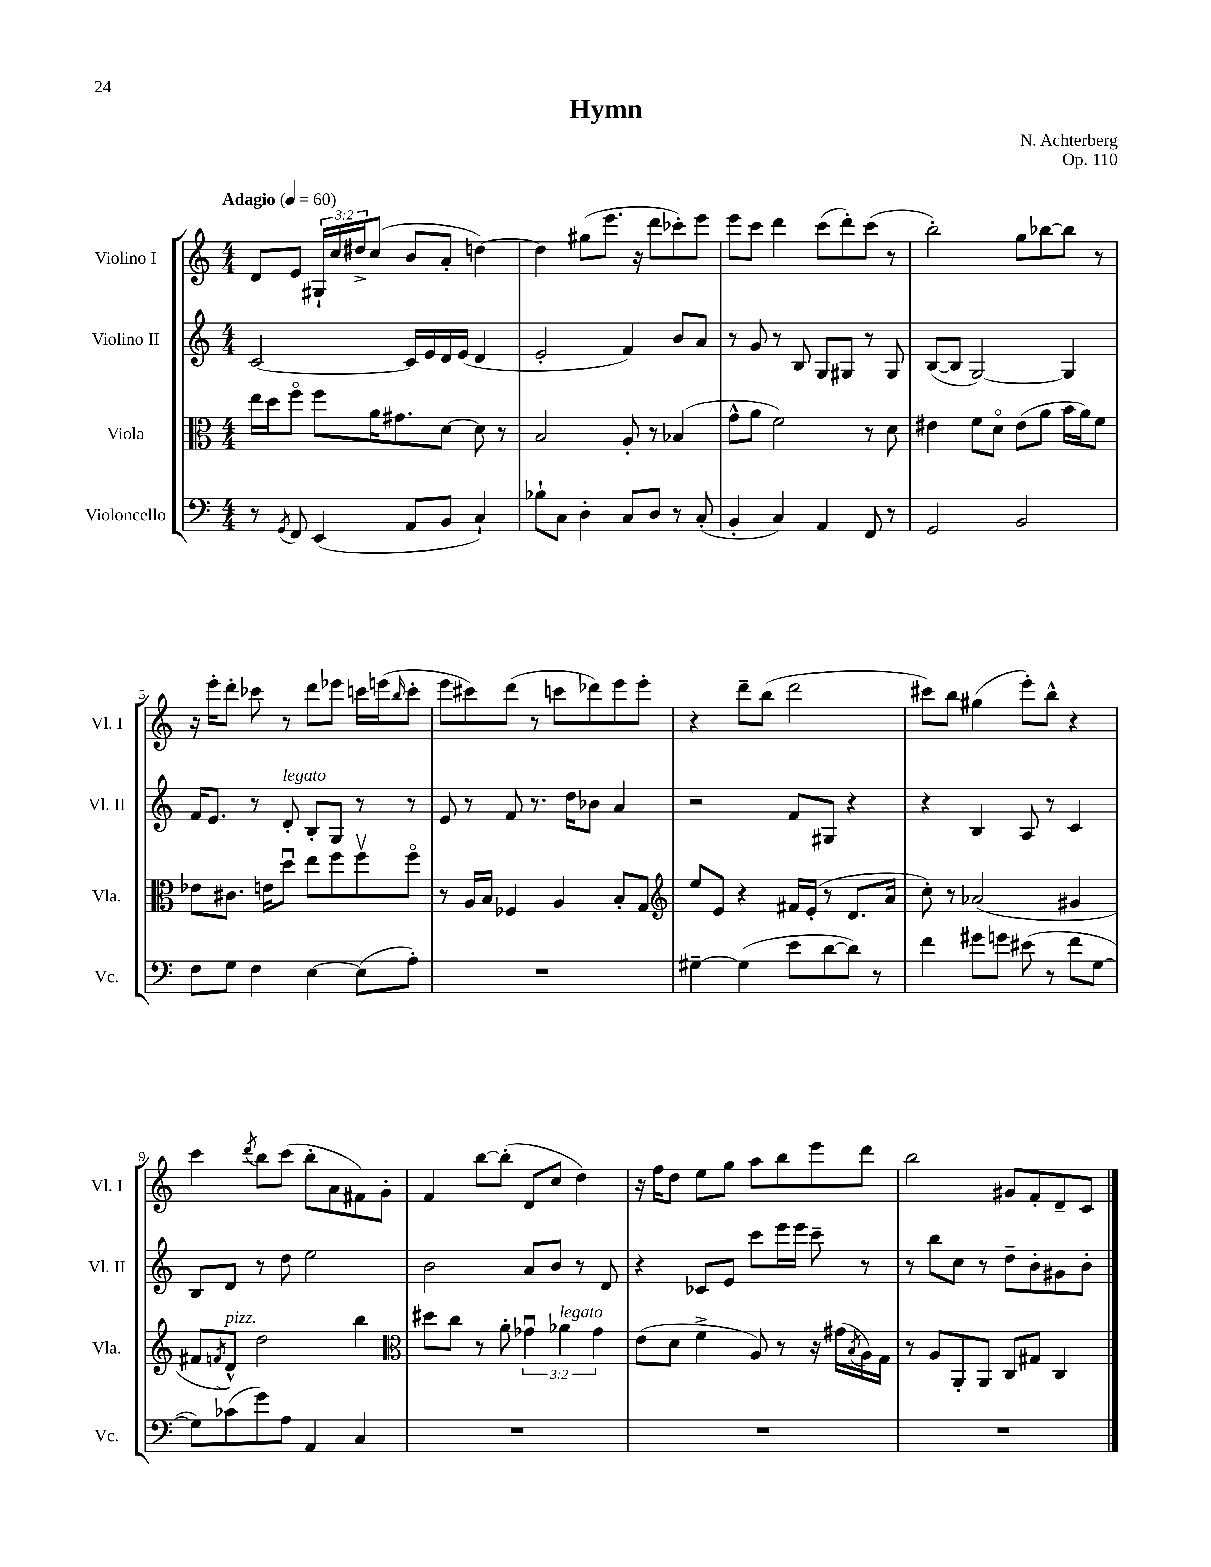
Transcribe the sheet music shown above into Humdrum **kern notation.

**kern	**kern	**kern	**kern
*part4	*part3	*part2	*part1
*staff4	*staff3	*staff2	*staff1
*I"Violoncello	*I"Viola	*I"Violino II	*I"Violino I
*I'Vc.	*I'Vla.	*I'Vl. II	*I'Vl. I
*clefF4	*clefC3	*clefG2	*clefG2
*k[]	*k[]	*k[]	*k[]
*M4/4	*M4/4	*M4/4	*M4/4
*MM60	*MM60	*MM60	*MM60
=1	=1	=1	=1
!	!	!	!LO:TX:a:B:t=Adagio
8r	16ee\LL	[2c/	8d/L
.	16dd\J	.	.
8qGG/	.	.	.
8FF/	8ff\J	.	8e/J
(4EE/	8ff\L	.	24G#X`/LL
.	.	.	24cc/
.	.	.	24dd#X^/J
.	16a\K	.	(8cc/J
.	8.g#X\	.	.
8AA/L	.	16c/LL]	8b/L
.	.	16e/	.
8BB/J	[8d\J	16d/	8a'/J
.	.	(16e/JJ	.
4C`/)	8d\]	4d/	[4ddn\)
.	8r	.	.
=2	=2	=2	=2
8B-X`\L	2B/	2e'/	4dd\]
8C\J	.	.	.
4D'\	.	.	(8gg#X\L
.	.	.	8.eee\J
8C/L	8A'/	4f/)	.
.	.	.	16r
8D/J	8r	.	8ddd\L
8r	(4B-X/	8b/L	8ccc-X'\)
(8C'/	.	8a/J	8eee\J
=3	=3	=3	=3
4BB'/	8g^^\L	8r	8eee\L
.	8a\J	8g/	8ccc\J
4C/)	2f\)	8r	4ddd\
.	.	8B/	.
4AA/	.	8G/L	(8ccc\L
.	.	8G#X/J	8ddd'\)
8FF/	8r	8r	(8ccc\J
8r	8d\	8G#/	8r
=4	=4	=4	=4
2GG/	4e#X\	([8B/L	2bb'\)
.	.	8B/J]	.
.	8f\L	[2G/)	.
.	8d\J	.	.
2BB/	(8e#\L	.	8gg\L
.	8a\J	.	[8bb-X\
.	16b\LL	4G/]	8bb-\J]
.	16a\J)	.	.
.	8f\J	.	8r
!!LO:LB:g=z
=5	=5	=5	=5
8F\L	8e-X\L	16f/KL	16r
.	.	8.e/J	16eee'\KL
8G\J	8.c#X\J	.	8ddd'\J
4F\	.	8r	8ccc-X\
.	16en\KL	.	.
!	!	!LO:TX:a:i:t=legato	!
.	8ddu\J	8d'/	8r
[4E\	8ee\L	8B'/L	8ddd\L
.	8ff\	8G/J	8eee-X\J
(8E\L]	8ffv\	8r	16cccn\LL
.	.	.	(16eeen\J
.	.	.	16qqbb/
8A'\J)	8ff\J	8r	8ccc'\J
=6	=6	=6	=6
1r	8r	8e/	8eee\L
.	16A/LL	8r	8ccc#X\)
.	16B/JJ	.	.
.	4F-X/	8f/	(8ddd\J
.	.	8.r	8r
.	4A/	.	8cccn\L
.	.	16dd\KL	.
.	.	8b-X\J	8ddd-X\)
.	8B'/L	4a/	8eee\
.	8G/J	.	8eee'\J
=7	=7	=7	=7
*	*clefG2	*	*
[4G#X~\	8ee/L	2r	4r
.	8e/J	.	.
(4G#\]	4r	.	8ddd~\L
.	.	.	(8bb\J
8e\L	16f#X/LL	8f/L	2ddd\
.	(16e'/JJ	.	.
[8d\	8r	8G#X/J	.
8d\J])	8.d/L	4r	.
8r	.	.	.
.	16a/Jk	.	.
=8	=8	=8	=8
4f\	8cc'\)	4r	8ccc#X\L)
.	8r	.	8bb\J
8g#X\L	(2a-X/	4B/	(4gg#X\
8gn\J	.	.	.
(8e#X\	.	8A/	8eee'\L)
8r	.	8r	8bb^^\J
8f\L	4g#X/	4c/	4r
[8G\J	.	.	.
!!LO:LB:g=z
=9	=9	=9	=9
8G\L])	8f#X/L	8B/L	4ccc\
.	8qfn/	.	.
!	!LO:TX:a:i:t=pizz.	!	!
(8c-X\	8d^^/J)	8d/J	.
.	.	.	8qddd/
8g\)	2dd\	8r	8bb\L
8A\J	.	8dd\	(8ccc\J
4AA/	.	2ee\	8bb'\L
.	.	.	8a\
4C/	4bb\	.	8f#X\)
.	.	.	8g'\J
=10	=10	=10	=10
*	*clefC3	*	*
1r	8dd#X\L	2b\	4f/
.	8cc\J	.	.
.	8r	.	[8bb\L
.	8a'\	.	(8bb'\J]
.	6g-Xu\	8a/L	8d/L
.	.	8b/J	8cc/J
!	!LO:TX:a:i:t=legato	!	!
.	6a-X\	.	.
.	.	8r	4dd\)
.	6g-\	.	.
.	.	8d/	.
=11	=11	=11	=11
1r	(8e\L	4r	16r
.	.	.	16ff\KL
.	8d\J	.	8dd\J
.	4f^\	8c-X/L	8ee\L
.	.	8e/J	8gg\J
.	8A/)	8ccc\L	8aa\L
.	8r	16eee\L	8bb\
.	.	16eee\JJ	.
.	16r	8ccc~\	8eee\
.	(16g#X\LL	.	.
.	8qB/	.	.
.	16A\)	8r	8ddd\J
.	16G\JJ	.	.
=12	=12	=12	=12
1r	8r	8r	2bb\
.	8A/L	8bb\L	.
.	8AA'/	8cc\J	.
.	8AA/J	8r	.
.	8C/L	8dd~\L	8g#X/L
.	8G#X/J	8b'\	8f'/
.	4C/	8g#X\	8d~/
.	.	8b'\J	8c/J
==	==	==	==
*-	*-	*-	*-
